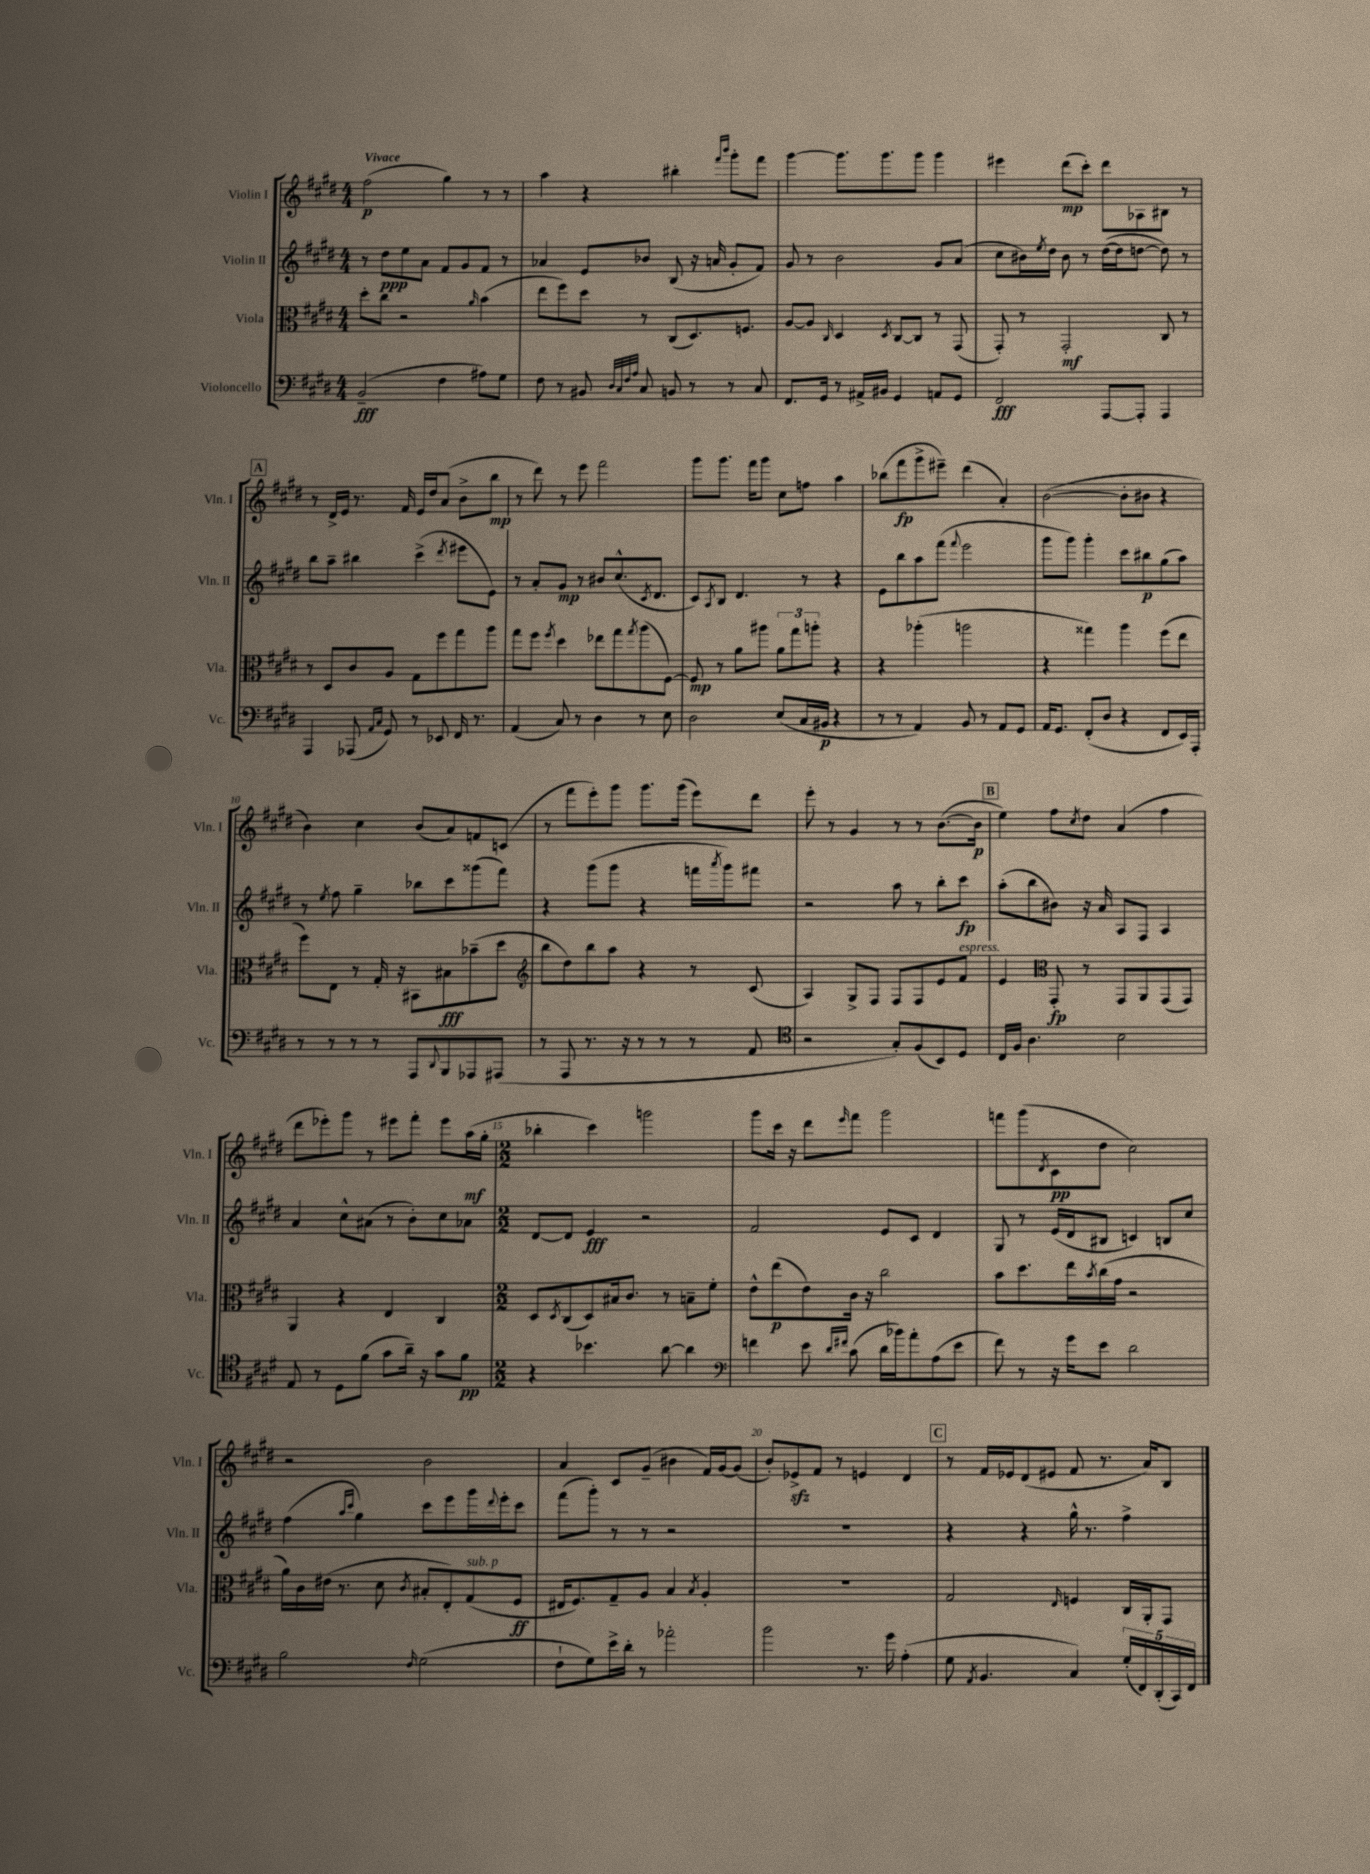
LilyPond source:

<<
\new StaffGroup <<
\new Staff = "s0" \with { instrumentName = "Violin I" shortInstrumentName = "Vln. I" } {
    \clef treble \key e \major \numericTimeSignature \time 4/4 \tempo "Vivace"
    fis''2\p( gis''4) r8 r8 |
    a''4 r4 bis''4-. \grace { fis'''16 b'''16 } gis'''8-. fis'''8 |
    gis'''4~ gis'''8. gis'''8. gis'''8 gis'''4 |
    eis'''4 dis'''8\mp( cis'''8-.) dis'''8 aes8 bis8 r8 |
    \mark \markup { \box "A" } r8 dis'16-> e'16 r8. fis'16 e'16 dis''16 a'8( b'8-> b''8\mp |
    r8 dis'''8) r8 e'''8 fis'''2 |
    gis'''8 gis'''8. fis'''16 gis'''8 cis''8 f''8 a''4 |
    bes''8( fis'''8\fp gis'''8-> eis'''8--) dis'''4( a'4-.) |
    b'2~( b'8-. bis'8 r4 |
    b'4) cis''4 b'8( a'8) f'8 c'8( |
    r8 fis'''8 e'''8-.) gis'''8 gis'''8. gis'''16( e'''8) dis'''8 |
    e'''8-. r8 gis'4 r8 r8 b'8.~( b'16\p |
    \mark \markup { \box "B" } e''4) fis''8 \acciaccatura { cis''8 } dis''8 a'4( fis''4 |
    dis'''8 ees'''8-.) gis'''8 r8 eis'''8 fis'''8-. eis'''8 a''16\mf( gis''16-. |
    \numericTimeSignature \time 2/2 bes''4-. cis'''4) g'''2 |
    gis'''8 cis'''16 r16 dis'''8 \grace { e'''16 } fis'''8 gis'''2 |
    f'''8 gis'''8( \acciaccatura { dis'8 } cis'8\pp dis''8 cis''2) |
    r2 b'2 |
    a'4 cis'8 gis'8--( bis'4 fis'16) gis'16~ gis'8( |
    b'8-.) ees'8->\sfz fis'8 r8 e'4 dis'4 |
    \mark \markup { \box "C" } r8 fis'16 ees'16 dis'8( eis'8 fis'8 r8. a'16) b8 \bar "|." |
}
\new Staff = "s1" \with { instrumentName = "Violin II" shortInstrumentName = "Vln. II" } {
    \clef treble \key e \major \numericTimeSignature \time 4/4
    r8 dis''8\ppp e''8 a'8 fis'8 gis'8 fis'8 r8 |
    aes'4 e'8 bes'8 b8( r16 a'16 gis'8-. fis'8) |
    gis'8 r8 b'2 gis'8 a'8( |
    cis''8 bis'16) \acciaccatura { e''8 } dis''16 bis'8 r8 dis''16~( dis''16 d''8~ d''8) r8 |
    \mark \markup { \box "A" } b''8 a''8-- bis''4 cis'''4->( \acciaccatura { dis'''8 } eis'''8 e'8) |
    r8 a'8-. gis'8\mp r8 bis'8 cis''8.-^( \acciaccatura { cis'8 } dis'8. |
    cis'8) \acciaccatura { a8 } b8 dis'4. r8 r4 |
    e'8 b''8 a''8 fis'''8( \appoggiatura { fis'''8 } e'''2 |
    gis'''8 gis'''8) gis'''4-. cis'''8 bis''8\p gis''8( a''8) |
    r8 \acciaccatura { e''8 } fis''8 gis''4-- bes''8 cis'''8 gisis'''8( fis'''8) |
    r4 gis'''8( gis'''8 r4 f'''16 \acciaccatura { a'''8 } gis'''16) fis'''8 |
    r2 a''8 r8 b''8-. cis'''8\fp |
    \mark \markup { \box "B" } a''8-.( b''8 bis'8) r16 a'16 a8 fis8 a4 |
    a'4 cis''8-^ ais'8( r8 b'8-.) cis''8 aes'8 |
    \numericTimeSignature \time 2/2 dis'8~ dis'8 e'4\fff r2 |
    fis'2 e'8 cis'8 dis'4 |
    gis8 r8 e'16( dis'16 bis8 c'4) b8 cis''8 |
    fis''4( \grace { a''16 cis'''16 } gis''4) cis'''8 e'''8 gis'''16 \appoggiatura { dis'''8 } e'''16-. cis'''8 |
    fis'''8( gis'''8-.) r8 r8 r2 |
    R1 |
    \mark \markup { \box "C" } r4 r4 gis''16-^ r8. fis''4-> \bar "|." |
}
\new Staff = "s2" \with { instrumentName = "Viola" shortInstrumentName = "Vla." } {
    \clef alto \key e \major \numericTimeSignature \time 4/4
    dis''8-. cis''8 r2 \grace { a'16 } b'4( |
    e''8 fis''8) dis''8 r8 cis8( dis8.) f8. |
    a8~ a8 \grace { cis16 } dis4 \acciaccatura { dis8 } cis8~ cis8 r8 gis,8( |
    gis,8-.) r8 gis,2-.\mf cis8 r8 |
    \mark \markup { \box "A" } r8 dis8 cis'8 a8 gis8 fis''8 gis''8 a''8 |
    gis''8 fis''8 \acciaccatura { fis''8 } dis''4 ees''8 gis''8 \acciaccatura { gis''8 } a''8( fis8~) |
    fis8\mp r8 a'8 ais''8 \tuplet 3/2 { a'8 gis''8 a''8-. } r4 |
    r4 aes''4-.( a''2 |
    r4 gisis''4) a''4 fis''8( e''8 |
    fis''8) e8 r8 gis16-. r16 bis,8 bis8\fff bes'8--( dis''8 |
    \clef treble b''8 dis''8) b''8 a''8 r4 r8 cis'8( |
    a4) gis8-> fis8 fis8 fis8 e'8 fis'8^\markup { \italic "espress." } |
    \mark \markup { \box "B" } e'4 \clef alto gis,8-.\fp r8 gis,8 a,8 gis,8( gis,8) |
    a,4 r4 e4 cis4 |
    \numericTimeSignature \time 2/2 dis8 \acciaccatura { dis8 } cis8( dis8) bis16 cis'8. r8 b8-- fis'8-. |
    e'8-^ e''8\p( e'8) cis'16 r16 cis''2 |
    b'8 dis''8. e''16 \acciaccatura { b'8 } cis''16( gis'16 r2 |
    a'16) cis'16 eis'16( r8. dis'8 \acciaccatura { cis'8 } bis8-. e8-.) gis8^\markup { \italic "sub. p" }( fis8\ff |
    eis16 fis8.) gis8-- a8 b4 \acciaccatura { b8 } a4-. |
    R1 |
    \mark \markup { \box "C" } gis2 \grace { e16 } f4 cis16 a,16-. gis,8 \bar "|." |
}
\new Staff = "s3" \with { instrumentName = "Violoncello" shortInstrumentName = "Vc." } {
    \clef bass \key e \major \numericTimeSignature \time 4/4
    b,2--\fff( fis4 ais8) gis8 |
    fis8 r8 bis,8 \grace { dis32 cis32 fis32 a32 } cis8 b,8 r8 r8 cis8 |
    fis,8. gis,16 r8 ais,16-> bis,16 gis,4 a,8 gis,8 |
    fis,2\fff a,,8~ a,,8-. a,,4 |
    \mark \markup { \box "A" } a,,4 aes,,8( \grace { a,16 cis16 } gis,8) r8 ees,8 fis,16 r8. |
    a,4( cis8) r8 dis4 r8 e8 |
    dis2 e8( cis16 bis,16\p r4 |
    r8 r8 a,4) b,8 r8 a,8 gis,8 |
    a,16 gis,8. fis,8-.( dis8 r4 fis,8 e,16) a,,16-. |
    r8 r8 r8 r8 a,,8 \appoggiatura { dis,8 } b,,8 aes,,8 ais,,8( |
    r8 a,,8 r8. r16 r8 r8 r8 a,8 |
    \clef tenor r2 gis8-.) fis8( b,8) dis8 |
    \mark \markup { \box "B" } cis16 fis16 a4. b2 |
    e8 r8 dis8 fis'8( gis'8 a'16--) r16 gis'8 fis'8\pp |
    \numericTimeSignature \time 2/2 r4 bes'4. a'8~ a'4 |
    \clef bass f'4 e'8 \grace { dis'16 fis'16 } cis'8( dis'16 bes'16) a'8-. a8( e'8 |
    fis'8) r8 r16 gis'16 e'8 dis'2 |
    b2 \grace { fis16 } gis2( |
    fis8-! gis8) e'16-> dis'16-. r8 aes'2-. |
    b'2 r8. gis'16 a4-.( |
    \mark \markup { \box "C" } gis8 \acciaccatura { a,8 } b,4. cis4) \tuplet 5/4 { gis16-.( fis,16) dis,16-.( cis,16) fis,16 } \bar "|." |
}
>>
>>
\layout { \context { \Score \override BarNumber.break-visibility = ##(#f #t #t) barNumberVisibility = #(every-nth-bar-number-visible 5) } }
